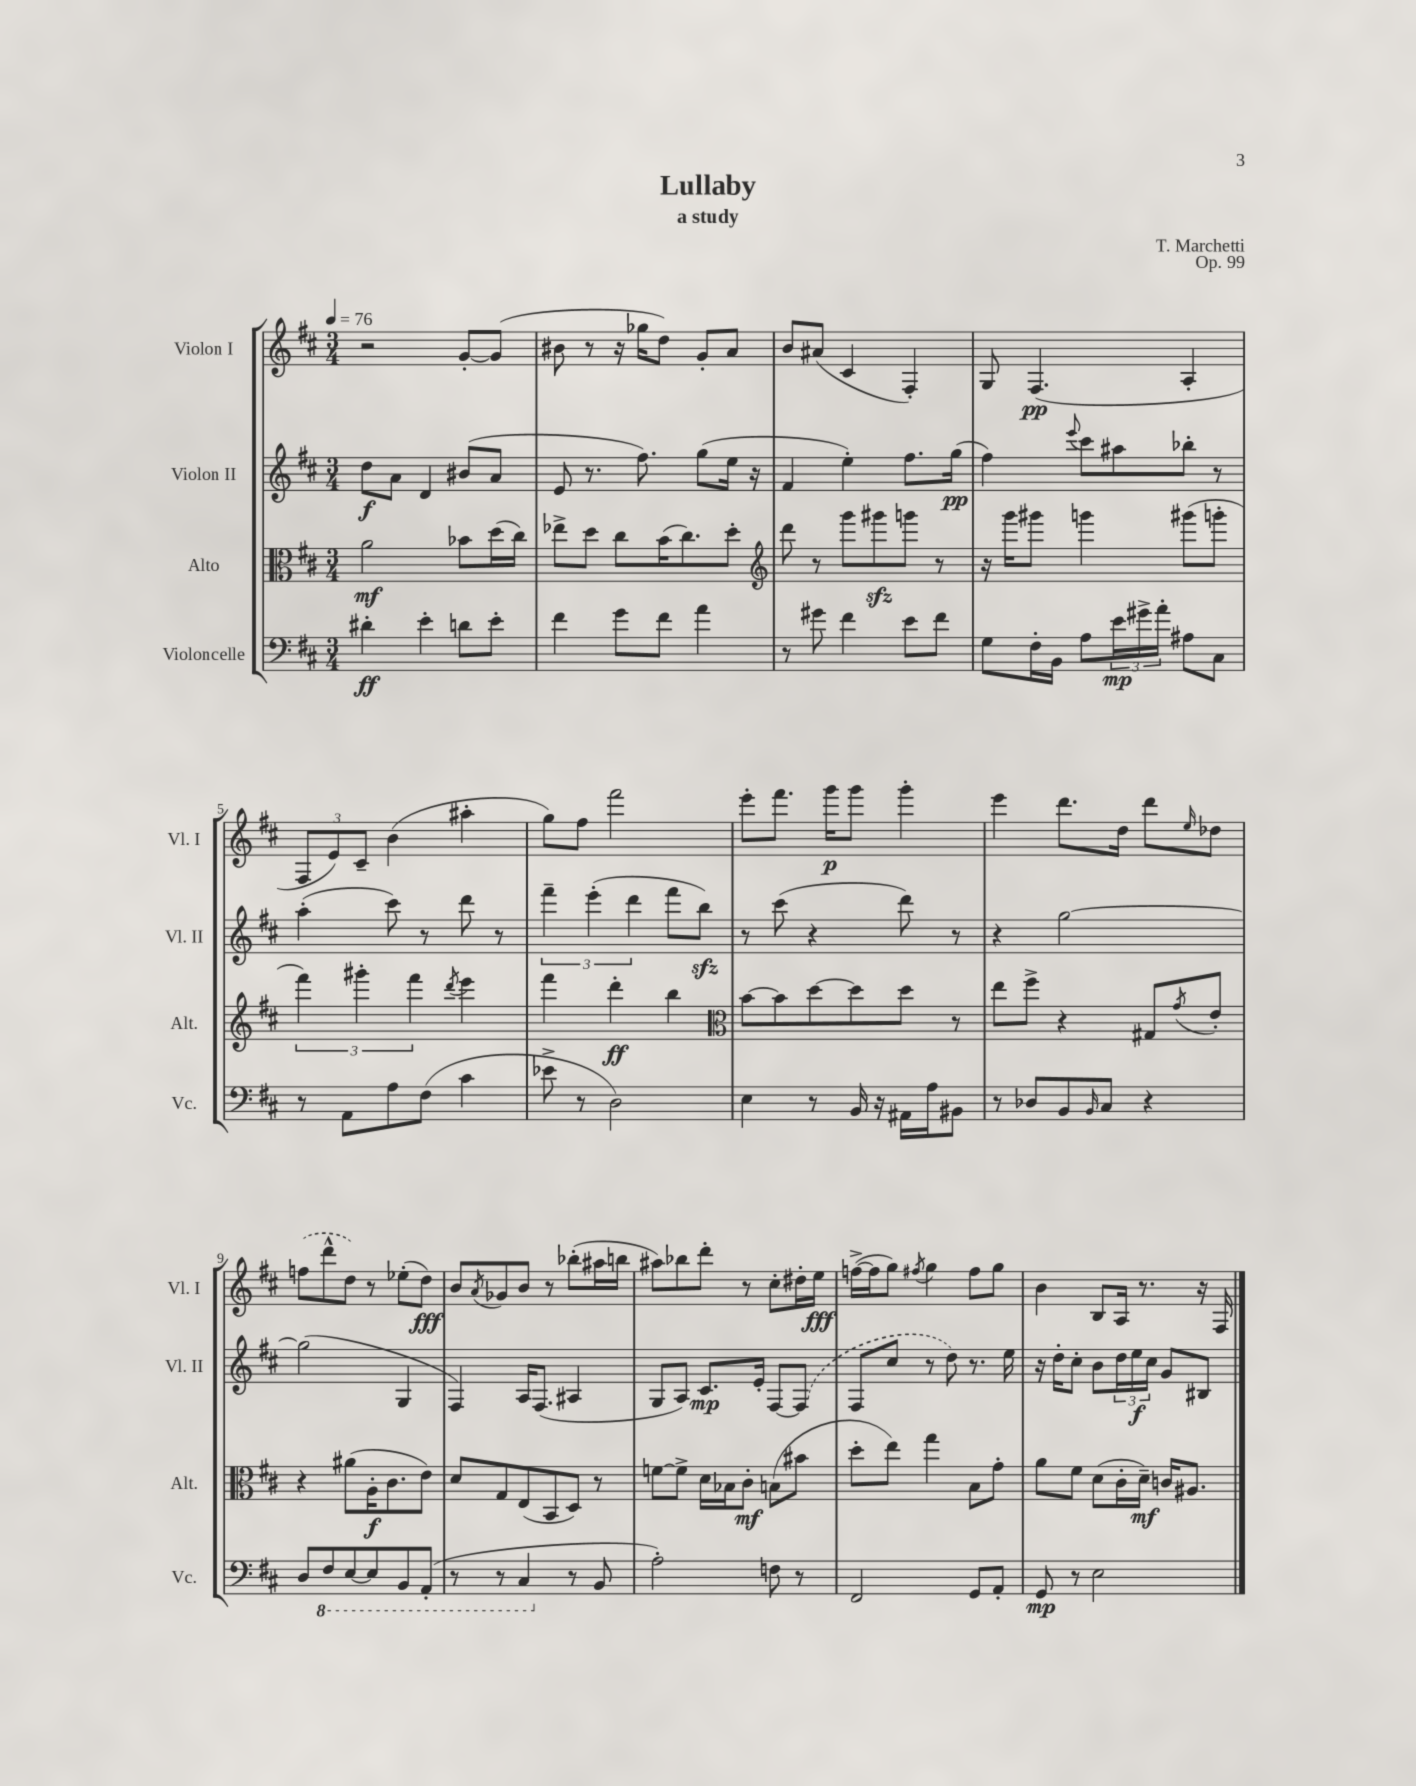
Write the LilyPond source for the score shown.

\header { title = "Lullaby" composer = "T. Marchetti" subtitle = "a study" opus = "Op. 99" }
<<
\new StaffGroup <<
\new Staff = "s0" \with { instrumentName = "Violon I" shortInstrumentName = "Vl. I" } {
    \clef treble \key d \major \numericTimeSignature \time 3/4 \tempo 4 = 76
    r2 g'8~-. g'8( |
    bis'8 r8 r16 ges''16 d''8) g'8-. a'8 |
    b'8 ais'8( cis'4 fis4-.) |
    g8 fis4.\pp( a4-. |
    \tuplet 3/2 { fis8 e'8) cis'8-- } b'4( ais''4-. |
    g''8) fis''8 fis'''2 |
    e'''8-. fis'''8. g'''16\p g'''8 g'''4-. |
    e'''4 d'''8. d''16 d'''8 \grace { e''16 } des''8 |
    \once \slurDashed f''8( d'''8-^ d''8) r8 ees''8-.( d''8\fff) |
    b'8 \acciaccatura { a'8 } ges'8 b'8 r8 bes''8-.( ais''16 b''16 |
    ais''8) bes''8 d'''8-. r8 cis''8-. dis''16-. e''16\fff |
    f''16~->( f''16 g''8) \acciaccatura { fis''8 } g''4 fis''8 g''8 |
    b'4 b8 a16 r8. r16 fis16 \bar "|." |
}
\new Staff = "s1" \with { instrumentName = "Violon II" shortInstrumentName = "Vl. II" } {
    \clef treble \key d \major \numericTimeSignature \time 3/4
    d''8\f a'8 d'4 bis'8( a'8 |
    e'8 r8. fis''8.) g''8( e''16 r16 |
    fis'4 e''4-.) fis''8. g''16\pp( |
    fis''4) \appoggiatura { e'''8 } cis'''8 ais''8 bes''8-. r8 |
    a''4-.( cis'''8) r8 d'''8 r8 |
    \tuplet 3/2 { fis'''4-- e'''4-.( d'''4 } fis'''8 b''8\sfz) |
    r8 cis'''8( r4 d'''8) r8 |
    r4 g''2~ |
    g''2( g4 |
    fis4) a16 fis8.( ais4 |
    g8 a8) cis'8.\mp e'16-. fis8~ \once \slurDashed fis8( |
    fis8 cis''8 r8 d''8) r8. e''16 |
    r16 d''16-. cis''8-. b'8 \tuplet 3/2 { d''16 e''16\f cis''16 } g'8 bis8 \bar "|." |
}
\new Staff = "s2" \with { instrumentName = "Alto" shortInstrumentName = "Alt." } {
    \clef alto \key d \major \numericTimeSignature \time 3/4
    a'2\mf bes'8 d''16( cis''16) |
    ees''8-> d''8 cis''8 b'16( cis''8.) d''8-. |
    \clef treble d'''8 r8 g'''8 gis'''8\sfz g'''8 r8 |
    r16 g'''16 gis'''8 g'''4 gis'''8( g'''8-. |
    \tuplet 3/2 { fis'''4) gis'''4-. fis'''4 } \acciaccatura { d'''8 } e'''4 |
    fis'''4 d'''4-.\ff b''4 |
    \clef alto b'8~ b'8 d''8~ d''8 d''8 r8 |
    e''8 fis''8-> r4 gis8 \acciaccatura { g'8 } e'8-. |
    r4 ais'8( a16-.\f cis'8. e'8) |
    d'8 g8 e8( b,8 d8) r8 |
    f'8~ f'8-> d'16 bes16 cis'8-.\mf b8( bis'8 |
    d''8-. e''8) g''4 b8 g'8-. |
    a'8 fis'8 d'8( cis'16-. d'16--\mf) c'16 ais8. \bar "|." |
}
\new Staff = "s3" \with { instrumentName = "Violoncelle" shortInstrumentName = "Vc." } {
    \clef bass \key d \major \numericTimeSignature \time 3/4
    dis'4-.\ff e'4-. d'8 e'8-. |
    fis'4 g'8 fis'8 a'4 |
    r8 gis'8 fis'4 e'8 fis'8 |
    g8 fis16-. b,16 a8 \tuplet 3/2 { e'16\mp gis'16-> a'16-. } ais8 cis8 |
    r8 a,8 a8 fis8( cis'4 |
    ees'8-> r8 d2) |
    e4 r8 b,16 r16 ais,16 a16 bis,8 |
    r8 des8 b,8 \grace { b,16 } cis8 r4 |
    d8 \ottava #-1 fis,8 e,8~ e,8 b,,8 a,,8-.( |
    r8 r8 cis,4 \ottava #0 r8 b,8 |
    a2-.) f8 r8 |
    fis,2 g,8 a,8-. |
    g,8\mp r8 e2 \bar "|." |
}
>>
>>
